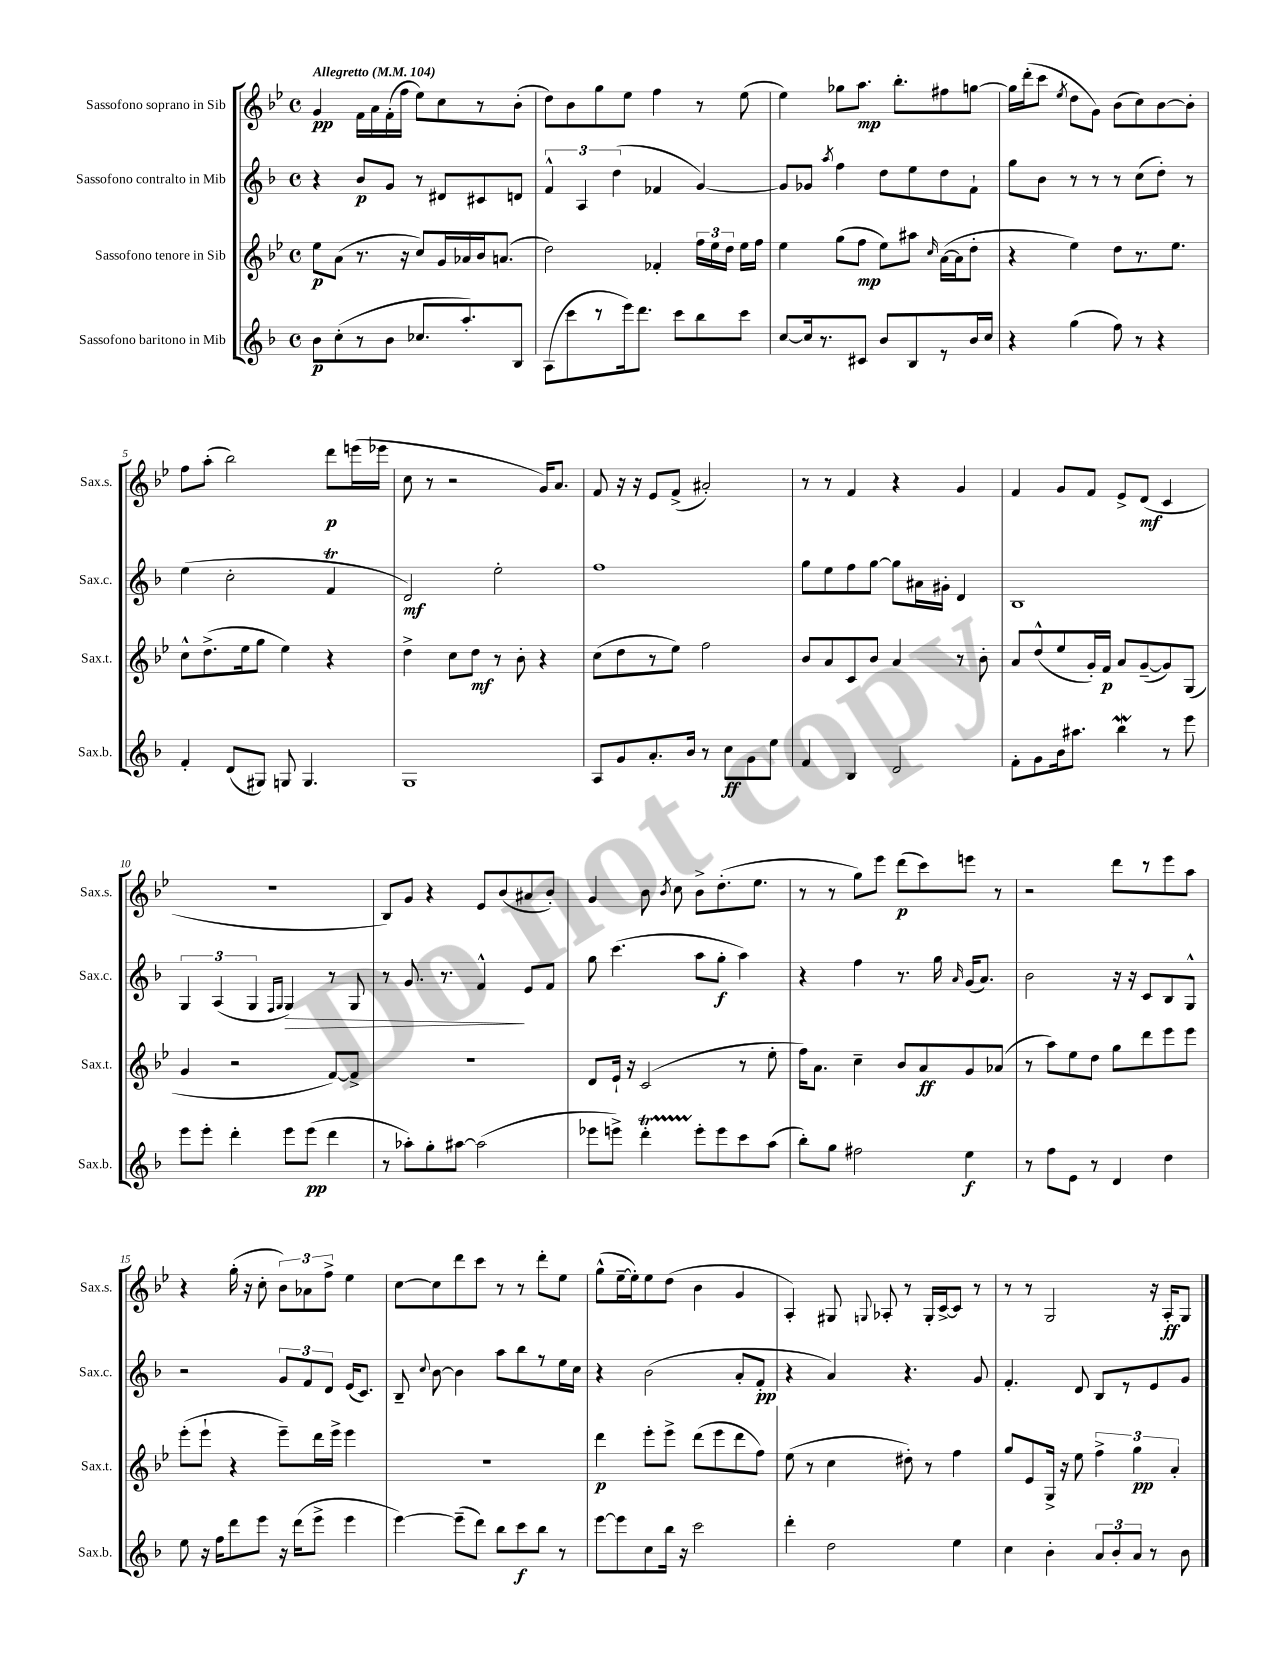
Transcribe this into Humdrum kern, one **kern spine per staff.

**kern	**kern	**kern	**kern
*staff4	*staff3	*staff2	*staff1
*clefG2	*clefG2	*clefG2	*clefG2
*k[b-]	*k[b-e-]	*k[b-]	*k[b-e-]
*M4/4	*M4/4	*M4/4	*M4/4
*met(c)	*met(c)	*met(c)	*met(c)
*MM104	*MM104	*MM104	*MM104
8b-	8ee-	4r	4g
(8cc'	(8a	.	.
8r	8.r	8b-	16f
.	.	.	16a
8b-	.	8g	(16f'
.	16r	.	16ff
8.cc-	8cc)	8r	8ee-)
.	16g	8d#	8cc
8.aa')	16a-	.	.
.	16b-	8c#	8r
.	(8.a	.	.
8B-	.	8d	(8b-'
=	=	=	=
(8A	2dd)	6f^^	8dd)
8ccc	.	.	8b-
.	.	6A	.
8r	.	.	8gg
.	.	(6dd	.
16eee)	.	.	8ee-
8.ddd	.	.	.
.	4f-'	4f-	4ff
8ccc	.	.	.
8bb-	24ff	[4g)	8r
.	24ee-	.	.
.	24dd	.	.
8ccc	16ee-	.	(8ee-
.	16ff	.	.
=	=	=	=
[8cc	4ee-	8g]	4ee-)
16cc]	.	8g-	.
8.r	.	.	.
.	.	8qaa	.
.	(8gg	4ff	8gg-
8c#	8ff	.	8.aa
8b-	8ee-)	8dd	.
.	.	.	8.bb-'
8B-	8aa#	8ee	.
.	16qqcc	.	.
8r	([16a	8dd	8ff#
.	16a]	.	.
16b-	8dd'	8f`	[8gg
16cc	.	.	.
=	=	=	=
4r	4r	8gg	16gg]
.	.	.	(16ddd'
.	.	8b-	8ccc
.	.	.	8qee-
(4gg	4ee-)	8r	8dd
.	.	8r	8g)
8ff)	8dd	8r	(8b-
8r	8.r	(8cc	8cc)
4r	.	8dd')	[8b-
.	8.ee-	.	.
.	.	8r	8b-']
=	=	=	=
4f'	8cc^^	(4ee	8ff
.	(8.dd^	.	(8aa'
(8d	.	2cc'	2bb-)
.	16ee-	.	.
8G#)	8gg	.	.
8G	4ee-)	.	.
4.G	.	.	.
.	4r	4f	8ddd
.	.	.	(16eee
.	.	.	16eee-
=	=	=	=
1G	4dd^	2d)	8cc
.	.	.	8r
.	8cc	.	2r
.	8dd	.	.
.	8r	2ee'	.
.	8b-'	.	.
.	4r	.	16g)
.	.	.	8.a
=	=	=	=
8A	(8cc	1ff	8f
8g	8dd	.	16r
.	.	.	16r
8.a'	8r	.	8e-
.	8ee-)	.	(8f^
16b-	.	.	.
8r	2ff	.	2a#')
8cc	.	.	.
8g	.	.	.
8ee	.	.	.
=	=	=	=
4f	8b-	8gg	8r
.	8a	8ee	8r
4B-	8c	8ff	4f
.	8b-	[8gg	.
2d	4a	8gg]	4r
.	.	16a#	.
.	.	16g#'	.
.	8r	4d	4g
.	8b-'	.	.
=	=	=	=
8f'	8a	1B-	4f
8g	(8dd^^	.	.
16b-	8ee-	.	8g
8.aa#	.	.	.
.	16g')	.	8f
.	16f	.	.
4bb-	8a	.	8e-^
.	([8g~	.	(8d
8r	8g])	.	4c
8eee	(8G	.	.
=	=	=	=
8eee	4g	6G	1r
8eee'	.	.	.
.	.	(6A	.
4ddd'	2r	.	.
.	.	6G	.
.	.	16qqF	.
.	.	16qqG	.
8eee	.	4G)	.
(8eee	.	.	.
4ddd	[8f)	8r	.
.	8f^]	8G	.
=	=	=	=
8r	1r	8r	8B-)
8aa-')	.	8.g	8g
8gg'	.	.	4r
.	.	8.r	.
[8aa#	.	.	.
(2aa#]	.	4f^^	8e-
.	.	.	(8b-
.	.	8e	8a#
.	.	8f	8b-')
=	=	=	=
8eee-	8d	8gg	4g
8eee^)	16e-`	(4.ccc	.
.	16r	.	.
4ddd'	(2c	.	8b-
.	.	.	8qb-
.	.	.	8cc
8eee'	.	8aa	8b-^
8eee	.	8gg'	(8.dd'
8ccc	8r	4aa)	.
.	.	.	8.ee-
(8aa	8ee-'	.	.
=	=	=	=
8bb-')	16ff)	4r	8r
.	8.a	.	.
8gg	.	.	8r
2ff#	4cc~	4ff	8gg)
.	.	.	8eee-
.	8b-	8.r	(8ddd
.	8a	.	8ccc)
.	.	16gg	.
.	.	16qqa	.
4ee	8g	(16g	8eee
.	.	8.a)	.
.	(8a-	.	8r
=	=	=	=
8r	8r	2b-	2r
8ff	8aa)	.	.
8e	8ee-	.	.
8r	8dd	.	.
4d	8gg	16r	8ddd
.	.	16r	.
.	8ddd	8c	8r
4dd	8eee-	8B-	8eee-
.	8eee-	8G^^	8aa
=	=	=	=
8ee	(8eee-'	2r	4r
16r	8eee-`	.	.
16ff	.	.	.
8ddd	4r	.	(16gg'
.	.	.	16r
8eee	.	.	8cc'
16r	8eee-~)	12g	12b-)
(16ddd	.	.	.
.	.	12f	12a-
8eee^	16ddd	.	.
.	.	12d	12ff^
.	16eee-^	.	.
4eee	4eee-	(16e	4ee-
.	.	8.c)	.
=	=	=	=
[4eee)	1r	8B-~	[8cc
.	.	8qqcc	.
.	.	[8b-	8cc]
(8eee~]	.	4b-]	8ddd
8ddd)	.	.	8ccc
8bb-	.	8aa	8r
8ccc	.	8bb-	8r
8bb-	.	8r	8ddd'
8r	.	16ee	8ee-
.	.	16cc	.
=	=	=	=
[8eee	4ddd	4r	(8gg^^
8eee]	.	.	[16ee-~
.	.	.	16ee-'])
8cc	8eee-'	(2b-	8ee-
16bb-	8eee-^	.	(8dd
16r	.	.	.
2ccc	(8ddd	.	4b-
.	8eee-	.	.
.	8ddd	8a'	4g
.	8ff)	8f'	.
=	=	=	=
4ddd'	(8ee-	4r	4A')
.	8r	.	.
2dd	4cc	4a)	8G#
.	.	.	8qqG
.	.	.	8A-'
.	8dd#')	4.r	8r
.	8r	.	16G'
.	.	.	[16c^
4ee	4ff	.	8c]
.	.	8g	8r
=	=	=	=
4cc	8gg	4.f'	8r
.	8e-	.	8r
4b-'	16G^	.	2G
.	16r	.	.
.	8ee-	8d	.
12a	6ff^	8B-	.
12b-'	.	.	.
.	.	8r	.
12a	6gg	.	.
8r	.	8e	16r
.	.	.	16A'
.	6a'	.	.
8b-	.	8g	8G
==	==	==	==
*-	*-	*-	*-
